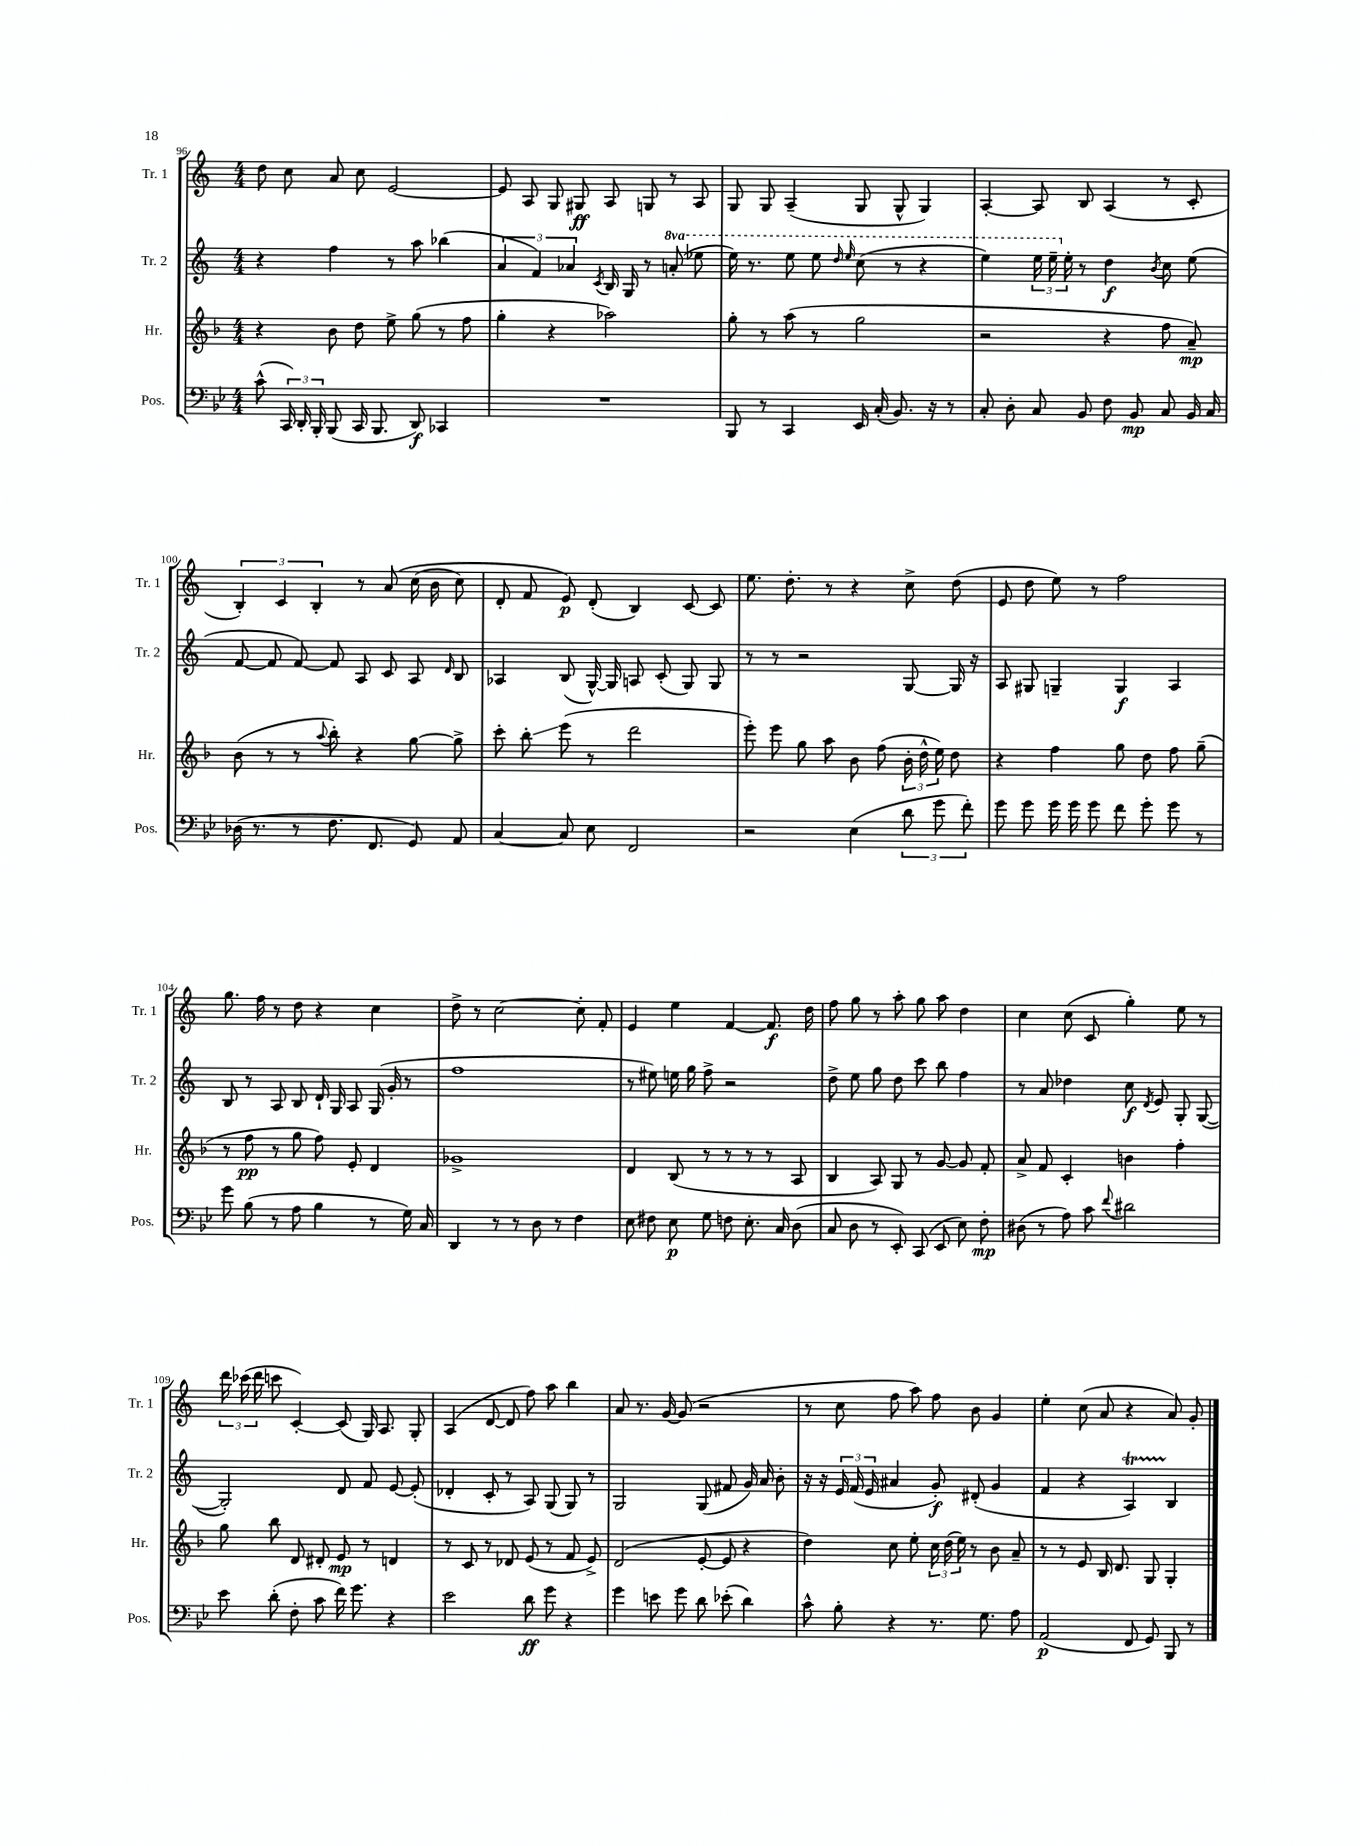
<<
\new StaffGroup <<
\new Staff = "s0" \with { instrumentName = "Tr. 1" shortInstrumentName = "Tr. 1" } {
    \clef treble \key c \major \numericTimeSignature \time 4/4
    \autoBeamOff d''8 c''8 a'8 c''8 e'2~ |
    e'8 a8 g8 gis8\ff a8 g8 r8 a8 |
    g8 g8 a4--( g8 g8-^ g4) |
    a4~-. a8 b8 a4( r8 c'8-. |
    \tuplet 3/2 { b4-.) c'4 b4-. } r8 a'8\( c''16( b'16 c''8) |
    d'8-. f'8 e'8\p\) d'8-.( b4) c'8~ c'8 |
    e''8. d''8.-. r8 r4 c''8-> d''8( |
    e'8 d''8 e''8) r8 f''2 |
    g''8. f''16 r8 d''8 r4 c''4 |
    d''8-> r8 c''2~ c''8-. f'8-. |
    e'4 e''4 f'4~ f'8.\f d''16 |
    f''8 g''8 r8 a''8-. g''8 a''8 d''4 |
    c''4 c''8( c'8 g''4-.) e''8 r8 |
    \tuplet 3/2 { d'''16 ces'''16( d'''16 } c'''8 c'4~-.) c'8( g16) a8. g8-. |
    a4( d'8~ d'8 f''8) a''8 b''4 |
    a'8 r8. g'16~ g'8( r2 |
    r8 c''8 f''8 a''8) f''8 b'8 g'4 |
    e''4-. c''8( a'8 r4 a'8) g'8-. \bar "|." |
}
\new Staff = "s1" \with { instrumentName = "Tr. 2" shortInstrumentName = "Tr. 2" } {
    \clef treble \key c \major \numericTimeSignature \time 4/4 \set Staff.ottavationMarkups = #ottavation-simple-ordinals
    \autoBeamOff r4 f''4 r8 a''8 bes''4( |
    \tuplet 3/2 { a'4 f'4) aes'4 } \acciaccatura { c'8 } b16 g16 r8 \ottava #1 a''!8-.( ees'''8 |
    e'''16) r8. e'''8 e'''8 \grace { d'''16 e'''16 } c'''8( r8 r4 |
    e'''4) \tuplet 3/2 { e'''16 e'''16-- \ottava #0 e''16-. } r8 d''4\f \acciaccatura { b'8 } c''8 e''8( |
    f'8~ f'8 f'8~) f'8 a8 c'8 a8 \grace { d'16 } b8 |
    aes4 b8( g16~-^) g16 a8 c'8-.( g8) g8 |
    r8 r8 r2 g8~ g16 r16 |
    a8 gis8 g4-- g4\f a4 |
    b8 r8 a8 b8 d'16-! g16 a8 g16( g'16-. r8 |
    f''1 |
    r8 eis''8) e''16 g''16 f''8-> r2 |
    d''8-> e''8 g''8 d''8 c'''8 b''8 f''4 |
    r8 a'8 des''4 c''8\f \acciaccatura { d'8 } e'8 g8-. g8~( |
    g2-.) d'8 f'8 e'8~ e'8-.( |
    des'4-. c'8-. r8 a8) g8( g8) r8 |
    g2 g8( fis'8 g'16) a'16 b'8-. |
    r16 r16 \tuplet 3/2 { e'16 f'16( e'16 } ais'4 g'8-.\f) dis'8-.( g'4 |
    f'4 r4 a4\startTrillSpan) b4\stopTrillSpan \bar "|." |
}
\new Staff = "s2" \with { instrumentName = "Hr." shortInstrumentName = "Hr." } {
    \clef treble \key f \major \numericTimeSignature \time 4/4
    \autoBeamOff r4 bes'8 d''8 e''8-> g''8( r8 f''8 |
    g''4-. r4 aes''2) |
    g''8-. r8 a''8( r8 g''2 |
    r2 r4 f''8 a'8--\mp) |
    bes'8( r8 r8 \appoggiatura { a''8 } bes''8-.) r4 g''8~ g''8-> |
    c'''8-. bes''8-.\glissando e'''8( r8 d'''2 |
    e'''8-.) e'''8 g''8 a''8 bes'8 f''8( \tuplet 3/2 { bes'16-. d''16-^ e''16) } d''8 |
    r4 f''4 g''8 d''8 f''8 g''8--( |
    r8 f''8\pp r8 g''8 f''8) e'8-. d'4 |
    ges'1-> |
    d'4 bes8( r8 r8 r8 r8 a8 |
    bes4 a8) g8 r8 g'8~ g'8 f'8-. |
    a'8-> f'8 c'4-. b'4 f''4-. |
    g''8 bes''8 d'8 dis'8-. e'8\mp r8 d'4 |
    r8 c'8 r8 des'8 e'8( r8 f'8 e'8->) |
    d'2( e'8~-. e'8 r4 |
    d''4) c''8 e''8-. \tuplet 3/2 { c''16 d''16( e''16) } r8 bes'8 a'8-- |
    r8 r8 e'8 bes16 d'8. g8 g4-. \bar "|." |
}
\new Staff = "s3" \with { instrumentName = "Pos." shortInstrumentName = "Pos." } {
    \clef bass \key bes \major \numericTimeSignature \time 4/4
    \autoBeamOff c'8-^( \tuplet 3/2 { c,16) d,16-. bes,,16-. } bes,,8( c,16 bes,,8. d,8\f) ces,4 |
    R1 |
    bes,,8 r8 c,4 ees,16 c16-.( bes,8.) r16 r8 |
    c8-. d8-. c8 bes,8 f8 bes,8\mp c8 bes,16 c16 |
    des16( r8. r8 f8. f,8. g,8) a,8 |
    c4~ c8 ees8 f,2 |
    r2 ees4( \tuplet 3/2 { d'8 g'8 f'8-.) } |
    g'8 g'8 g'16 g'16 g'8 f'8 g'8-. g'8 r8 |
    g'8 bes8( r8 a8 bes4 r8 g16) c16 |
    d,4 r8 r8 d8 r8 f4 |
    ees8 fis8 ees8\p g8 f8 ees8.-. c16 d8( |
    c8 d8 r8 ees,8-.) c,8( ees,8 ees8) f8-.\mp |
    dis8( r8 a8) c'8 \appoggiatura { f'8 } dis'2 |
    ees'8 d'8-.( f8-. c'8 f'16) g'8. r4 |
    ees'2 d'8\ff g'8 r4 |
    g'4 e'8 g'8 d'8 ees'8-.( d'4) |
    c'8-^ bes8-. r4 r8. g8. a8 |
    a,2\p( f,8 g,8) bes,,8 r8 \bar "|." |
}
>>
>>
\layout { \context { \Score currentBarNumber = #96 } }
